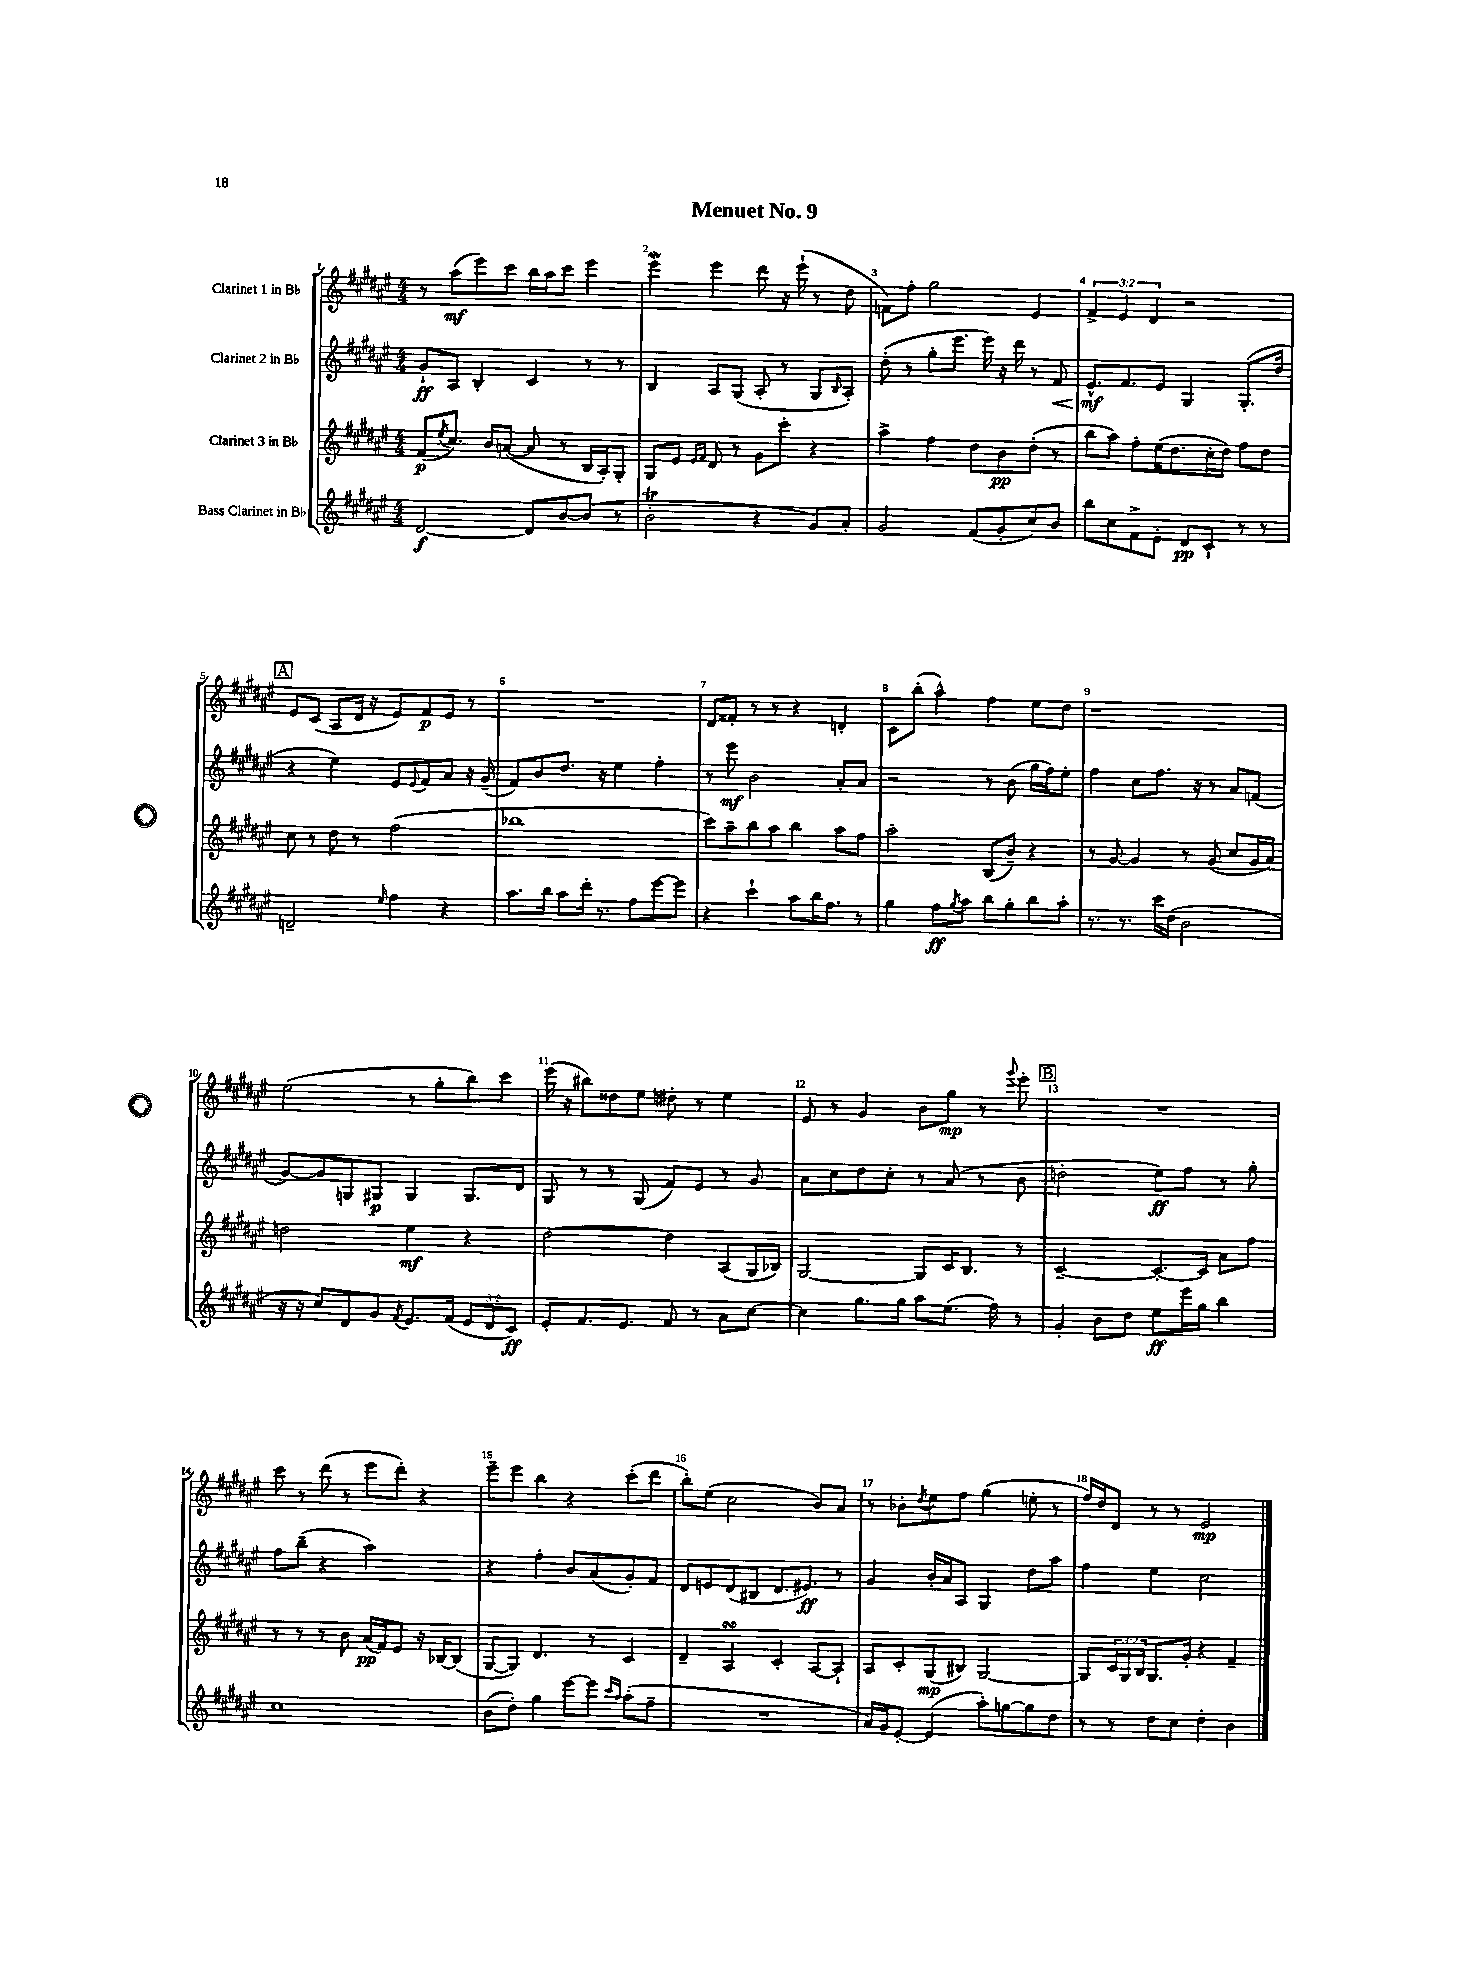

**kern	**kern	**kern	**kern
*staff4	*staff3	*staff2	*staff1
*clefG2	*clefG2	*clefG2	*clefG2
*k[f#c#g#d#a#e#]	*k[f#c#g#d#a#e#]	*k[f#c#g#d#a#e#]	*k[f#c#g#d#a#e#]
*M4/4	*M4/4	*M4/4	*M4/4
[2d#	(8f#	8g#`	8r
.	8qee#	.	.
.	8.cc#)	8A#	(8aa#
.	.	4B'	8eee#)
.	16b	.	.
.	([8a	.	8ccc#
8d#]	8a]	4c#	16bb
.	.	.	16aa#
[8b	8r	.	8ccc#
(8b]	16B	8r	4eee#
.	16A#')	.	.
8r	8G#'	8r	.
=	=	=	=
2b'	8G#	4B	4eee#
.	8e#	.	.
.	16qqe#	.	.
.	16qqf#	.	.
.	8d#	8A#	4eee#
.	8r	(8G#	.
4r	8g#	8A#'	8ddd#
.	8ccc#'	8r	16r
.	.	.	(16eee#`
8g#)	4r	8G#	8r
.	.	16qqB	.
8a#'	.	8A#')	8dd#
=	=	=	=
2g#	4aa#^	(8dd#'	8f)
.	.	8r	8ff#'
.	4ff#	8gg#'	2gg#
.	.	8.eee#	.
(8f#	8dd#	.	.
.	.	16eee#)	.
8g#'	8b	16r	.
.	.	16ddd#	.
8cc#)	(8dd#'	8r	4e#
8b	8r	8f#	.
=	=	=	=
8bb	8bb	8.e#^^	6f#^
8cc#	8aa#)	.	.
.	.	.	6e#
.	.	8.f#	.
8f#^	8ff#'	.	.
.	.	.	6d#
8e#'	(16ee#	8e#	.
.	8.dd#	.	.
8d#	.	4G#	2r
8c#`	16cc#'	.	.
.	16dd#)	.	.
8r	8ff#	(8.G#'	.
8r	8dd#	.	.
.	.	16dd#	.
=	=	=	=
2d~	8cc#	4r	8e#
.	8r	.	(8c#
.	8dd#	4ee#)	8A#
.	8r	.	16d#
.	.	.	16r
16qqee#	.	.	.
4ff#	(2ff#	8e#	8e#)
.	.	8qqe#	.
.	.	8f#	8f#
4r	.	8a#	8e#
.	.	16r	8r
.	.	(16g#~	.
=	=	=	=
8.aa#	1bb-	8f#)	1r
.	.	8b	.
16bb	.	.	.
8aa#	.	8.dd#	.
16ddd#'	.	.	.
8.r	.	16r	.
.	.	4ee#	.
8ff#	.	.	.
[8eee#	.	4ff#'	.
8eee#]	.	.	.
=	=	=	=
4r	8ccc#)	8r	8d#
.	8aa#~	8eee#	8f##'
4ccc#`	8bb	2b	8r
.	8aa#	.	8r
8aa#	4bb	.	4r
16bb	.	.	.
8.ff#	.	.	.
.	8aa#	8a#'	4d'
8r	8ff#	8a#	.
=	=	=	=
4gg#	2aa#'	2r	8c#
.	.	.	(8bb'
8ff#	.	.	4aa#^^)
8qgg#	.	.	.
8aa#	.	.	.
8bb	(8B	8r	4ff#
8gg#'	8b~)	(8b	.
8bb	4r	16gg#	8ee#
.	.	16ff#)	.
8aa#'	.	8ee#'	8dd#
=	=	=	=
8.r	8r	4ff#	1r
.	[8g#	.	.
8.r	.	.	.
.	4g#]	8cc#	.
16ccc#	.	8.ff#	.
(16dd#	.	.	.
2b	8r	.	.
.	.	16r	.
.	(8g#	8r	.
.	8cc#	8a#	.
.	16g#	(8f	.
.	16a#)	.	.
=	=	=	=
16r	2dd	[8g#)	(2ee#
16r	.	.	.
8cc#)	.	8g#]	.
8d#	.	8G	.
8g#	.	8G#	.
8qf#	.	.	.
8.e#	4ee#	4G#	8r
.	.	.	8gg#'
(16f#	.	.	.
12e#	4r	8.G#	8bb)
12d#	.	.	.
.	.	.	8ccc#
12c#)	.	.	.
.	.	16d#	.
=	=	=	=
8e#'	[2dd#	8G#	(16eee#
.	.	.	16r
8.f#	.	8r	8bb#)
.	.	8r	8dd##
8.e#	.	.	.
.	.	(8G#	8ee#
8f#	4dd#]	8f#)	8dd#'
8r	.	8e#	8r
8a#	(8A#	8r	4ee#
[8cc#	16G#	8g#	.
.	16B-)	.	.
=	=	=	=
4cc#]	[2G#	8a#	8e#
.	.	8cc#	8r
8.gg#	.	8dd#	4g#
.	.	8cc#'	.
16gg#	.	.	.
8aa#	8G#]	8r	8b
(8.ee#	16c#	(8a#	8gg#
.	8.B	.	.
.	.	8r	8r
16ff#)	.	.	.
.	.	.	8qqggg#
8r	8r	8b	8eee#'
=	=	=	=
4g#'	[2c#~	2dd'	1r
8b	.	.	.
8dd#	.	.	.
8ee#	8.c#'_	8ee#)	.
16eee#	.	8ff#	.
16gg#	16c#]	.	.
4bb	8a#	8r	.
.	8ff#	8gg#'	.
=	=	=	=
1cc#	8r	8ff#	8ccc#
.	8r	(8bb~	8r
.	8r	4r	(8ddd#
.	8b	.	8r
.	(16a#	2aa#)	8eee#
.	16f#)	.	.
.	8e#	.	8ddd#')
.	16r	.	4r
.	[16B-	.	.
.	(8B-]	.	.
=	=	=	=
(8b	[8G#	4r	8eee#~
8dd#')	8G#])	.	8eee#
4gg#	4.d#	4ff#'	4bb
[8eee#	.	8b	4r
8eee#]	8r	(8a#	.
16qqccc#	.	.	.
16qqaa#	.	.	.
(8aa#'	4c#	8g#')	(8ccc#'
8ff#~	.	8f#	8ddd#
=	=	=	=
1r	4d#~	8d#	8bb')
.	.	8e	(8ee#
.	4A#	(8d#	2cc#
.	.	8B#	.
.	4c#'	8.d#	.
.	.	8.e#)	.
.	[8A#	.	8b)
.	8A#`]	8r	8a#
=	=	=	=
16a#)	8A#	4g#	8r
16g#	.	.	.
[8e#'	8c#'	.	8b-'
.	.	.	8qdd#
(4e#]	(8G#	16b'	8ee#
.	.	16a#	.
.	8B#)	8A#	8ff#
8aa#')	[2G#	4G#	(4gg#
[8gg	.	.	.
8gg]	.	8dd#	8ee'
8dd#	.	8aa#	8r
=	=	=	=
8r	8G#]	4ff#	16ff#)
.	.	.	16dd#
8r	24c#	.	8d#
.	24G#	.	.
.	24B	.	.
8dd#	8.G#	4ee#	8r
8cc#	.	.	8r
.	16g#'	.	.
4dd#'	4r	2cc#	2e#
4b	4f#~	.	.
==	==	==	==
*-	*-	*-	*-
